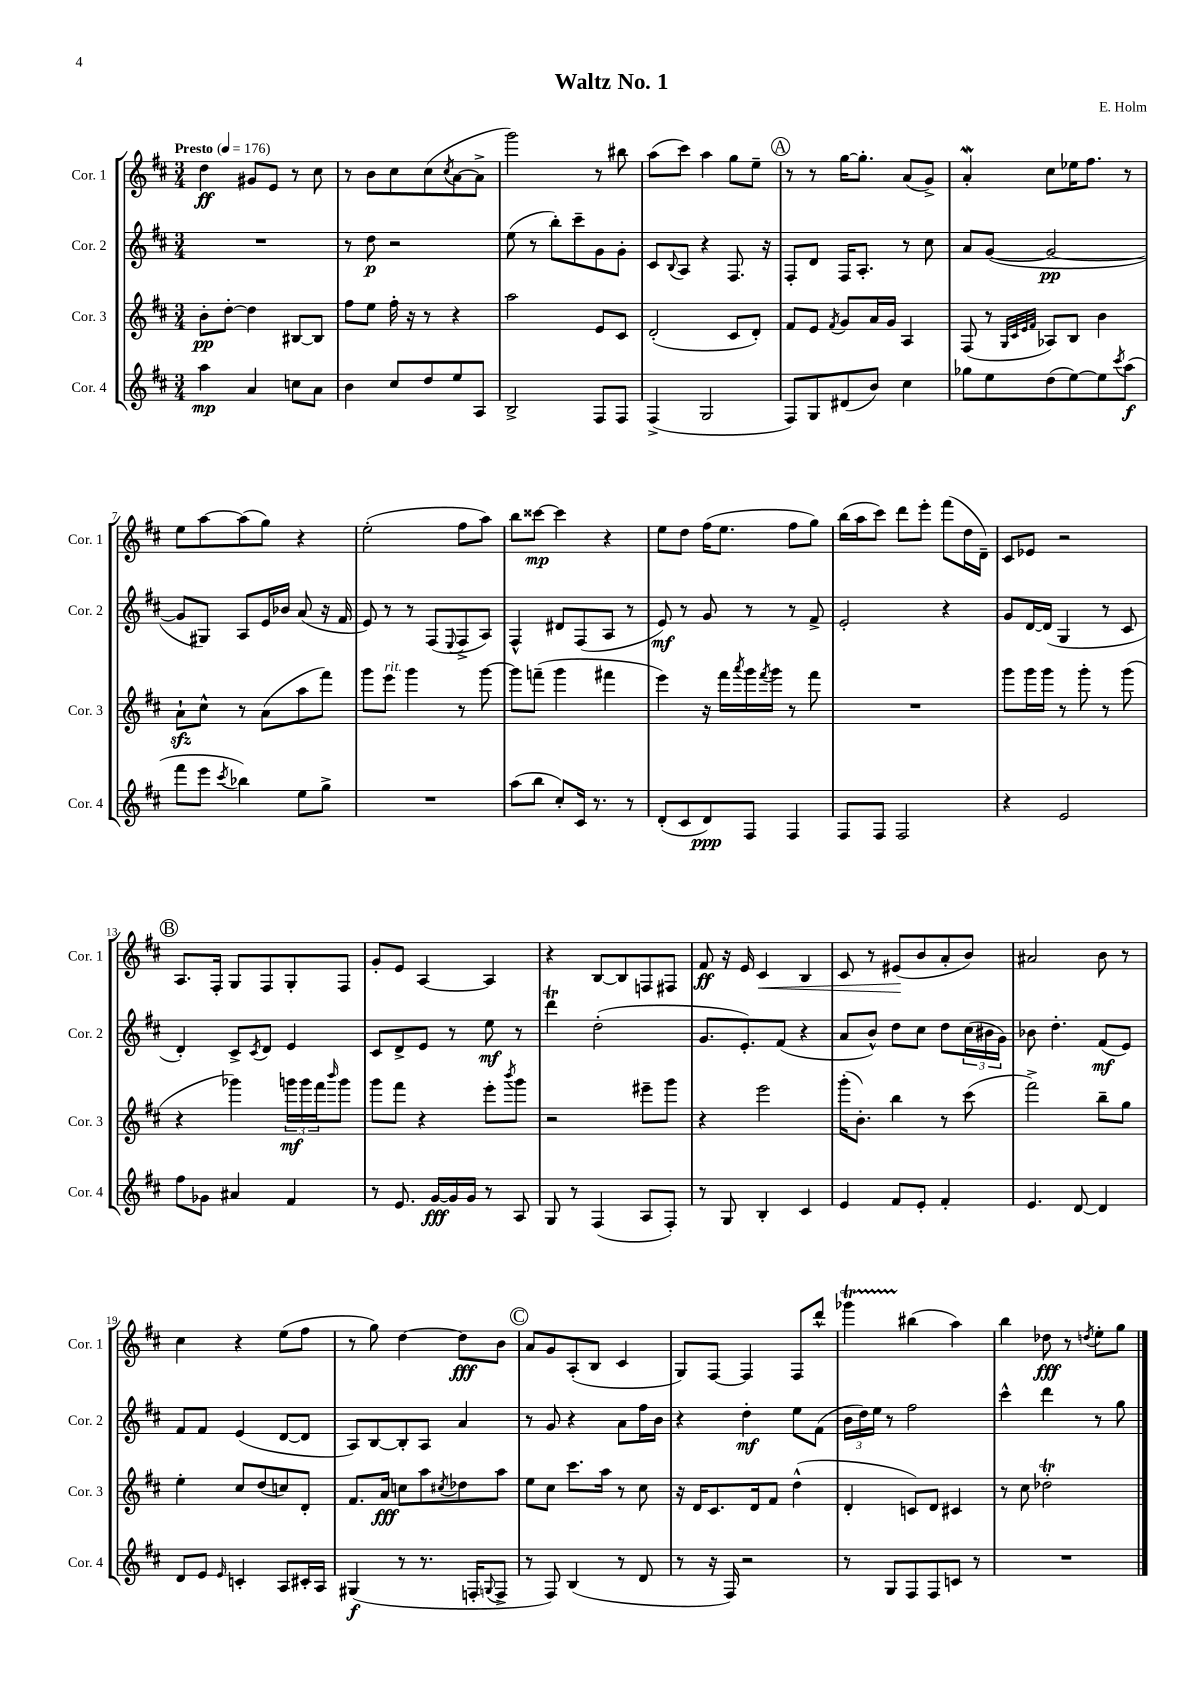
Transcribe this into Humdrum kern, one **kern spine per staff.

**kern	**kern	**kern	**kern
*staff4	*staff3	*staff2	*staff1
*clefG2	*clefG2	*clefG2	*clefG2
*k[f#c#]	*k[f#c#]	*k[f#c#]	*k[f#c#]
*M3/4	*M3/4	*M3/4	*M3/4
*MM176	*MM176	*MM176	*MM176
4aa	8b'	2.r	4dd
.	[8dd'	.	.
4a	4dd]	.	8g#
.	.	.	8e
8cc	[8B#	.	8r
8a	8B#]	.	8cc#
=	=	=	=
4b	8ff#	8r	8r
.	8ee	8dd	8b
8cc#	16ff#'	2r	8cc#
.	16r	.	.
8dd	8r	.	(8cc#
.	.	.	8qcc#
8ee	4r	.	[8a
8A	.	.	8a^]
=	=	=	=
2B^	2aa	(8ee	2ggg)
.	.	8r	.
.	.	8bb')	.
.	.	8ccc#~	.
8F#	8e	8g	8r
8F#	8c#	8g'	8bb#
=	=	=	=
(4F#^	(2d'	8c#	(8aa
.	.	8qqB	.
.	.	8A	8ccc#)
2G	.	4r	4aa
.	8c#	8.F#	8gg
.	8d')	.	8ee~
.	.	16r	.
=	=	=	=
8F#)	8f#	8F#'	8r
8G	8e	8d	8r
.	8qf#	.	.
(8d#	8g	16F#	[16gg
.	.	8.A'	8.gg']
8b)	16a	.	.
.	16g	.	.
4cc#	4A	8r	(8a
.	.	8cc#	8g^)
=	=	=	=
8gg-	(8F#	8a	4a'
8ee	8r	([8g	.
.	32qqG	.	.
.	32qqc#	.	.
.	32qqe	.	.
.	32qqf#	.	.
(8dd	8A-)	2g_	8cc#
[8ee)	8B	.	16ee-
.	.	.	8.ff#
8ee]	4b	.	.
8qccc#	.	.	.
(8aa	.	.	8r
=	=	=	=
8fff#	8a`	8g]	8ee
8eee	8cc#^^	8G#)	[8aa
8qccc#	.	.	.
4bb-)	8r	8A	(8aa]
.	(8a	16e	8gg)
.	.	16b-	.
8ee	8aa	(8a	4r
8gg^	8fff#)	16r	.
.	.	16f#	.
=	=	=	=
2.r	8ggg	8e)	(2ee'
.	8eee	8r	.
.	4ggg	8r	.
.	.	(8F#	.
.	.	8qqE	.
.	8r	8F#^	8ff#
.	[8ggg	8A)	8aa)
=	=	=	=
(8aa	8ggg]	4F#^^	8bb
8bb	(8fff~	.	[8ccc##
8cc#')	4ggg	8d#	4ccc##]
16c#	.	(8F#	.
8.r	.	.	.
.	4fff#	8A	4r
8r	.	8r	.
=	=	=	=
(8d'	4eee)	8e)	8ee
8c#	.	8r	8dd
8d)	16r	8g	(16ff#
.	16fff#	.	8.ee
.	8qaaa	.	.
8F#	16ggg	8r	.
.	8qfff#	.	.
.	16ggg	.	.
4F#	8r	8r	8ff#
.	8fff#	8f#^	8gg)
=	=	=	=
8F#	2.r	2e'	(16bb
.	.	.	16aa
8F#	.	.	8ccc#)
2F#	.	.	8ddd
.	.	.	8eee'
.	.	4r	(8fff#
.	.	.	16dd
.	.	.	16d~)
=	=	=	=
4r	8ggg	8g	8c#
.	16ggg	[16d	8e-
.	16ggg	(16d]	.
2e	8r	4G	2r
.	8ggg'	.	.
.	8r	8r	.
.	(8ggg	8c#	.
=	=	=	=
8ff#	4r	4d')	8.A
8g-	.	.	.
.	.	.	16F#'
4a#	4ggg-)	8c#^	8G
.	.	8qc#	.
.	.	8d	8F#
4f#	24ggg	4e	8G'
.	24ggg	.	.
.	24fff#	.	.
.	16qqbbb	.	.
.	8ggg	.	8F#
=	=	=	=
8r	8ggg	8c#	8g'
8.e	8fff#	8d^	8e
.	4r	8e	[4A
[16g	.	.	.
16g]	.	8r	.
16g	.	.	.
8r	8eee'	8ee	4A]
.	8qbbb	.	.
8A	8ggg	8r	.
=	=	=	=
8G	2r	4ddd	4r
8r	.	.	.
(4F#	.	(2dd'	[8B
.	.	.	8B]
8A	8eee#~	.	8F
8F#')	8ggg	.	8F#
=	=	=	=
8r	4r	8.g	8f#
8G	.	.	16r
.	.	8.e')	16e
4B'	2eee	.	4c#
.	.	(8f#	.
4c#	.	4r	4B
=	=	=	=
4e	(16ggg'	8a	8c#
.	8.b')	.	.
.	.	8b^^)	8r
8f#	4bb	8dd	(8e#
8e'	.	8cc#	8b
4f#'	8r	8dd	8a'
.	(8ccc#	(24cc#	8b)
.	.	24b#	.
.	.	24g)	.
=	=	=	=
4.e	2fff#^)	8b-	2a#
.	.	4.dd'	.
[8d	.	.	.
4d]	8bb~	(8f#	8b
.	8gg	8e)	8r
=	=	=	=
8d	4ee'	8f#	4cc#
8e	.	8f#	.
16qqe	.	.	.
4c'	8cc#	(4e	4r
.	(8dd	.	.
8A	8cc)	[8d	(8ee
16c#'	8d'	8d]	8ff#
16A	.	.	.
=	=	=	=
(4G#	8.f#	8A)	8r
.	.	[8B	8gg)
.	16a	.	.
8r	8cc	8B']	[4dd
8.r	8aa	8A	.
.	8qcc#	.	.
.	8dd-	4a	8dd]
16F'	.	.	.
8qqG	.	.	.
8F^	8aa	.	8b
=	=	=	=
8r	8ee	8r	8a
8F#)	8cc#	8g	8g
(4B	8.ccc#	4r	(8A'
.	.	.	8B
.	16aa	.	.
8r	8r	8a	4c#
8d	8cc#	16ff#	.
.	.	16b	.
=	=	=	=
8r	16r	4r	8G)
.	16d	.	.
16r	8.c#	.	[8F#
16F#)	.	.	.
2r	.	4dd'	4F#]
.	16d	.	.
.	8f#	.	.
.	(4dd^^	8ee	8F#
.	.	(8f#	8ddd^^
=	=	=	=
8r	4d'	24b	4ggg-
.	.	24dd)	.
.	.	24ee	.
8G	.	8r	.
8F#	8c)	2ff#	(4bb#
8F#	8d	.	.
8c	4c#	.	4aa)
8r	.	.	.
=	=	=	=
2.r	8r	4ccc#^^	4bb
.	8cc#	.	.
.	2dd-'	4ddd	8dd-
.	.	.	8r
.	.	.	8qdd
.	.	8r	8ee'
.	.	8gg	8gg
==	==	==	==
*-	*-	*-	*-
